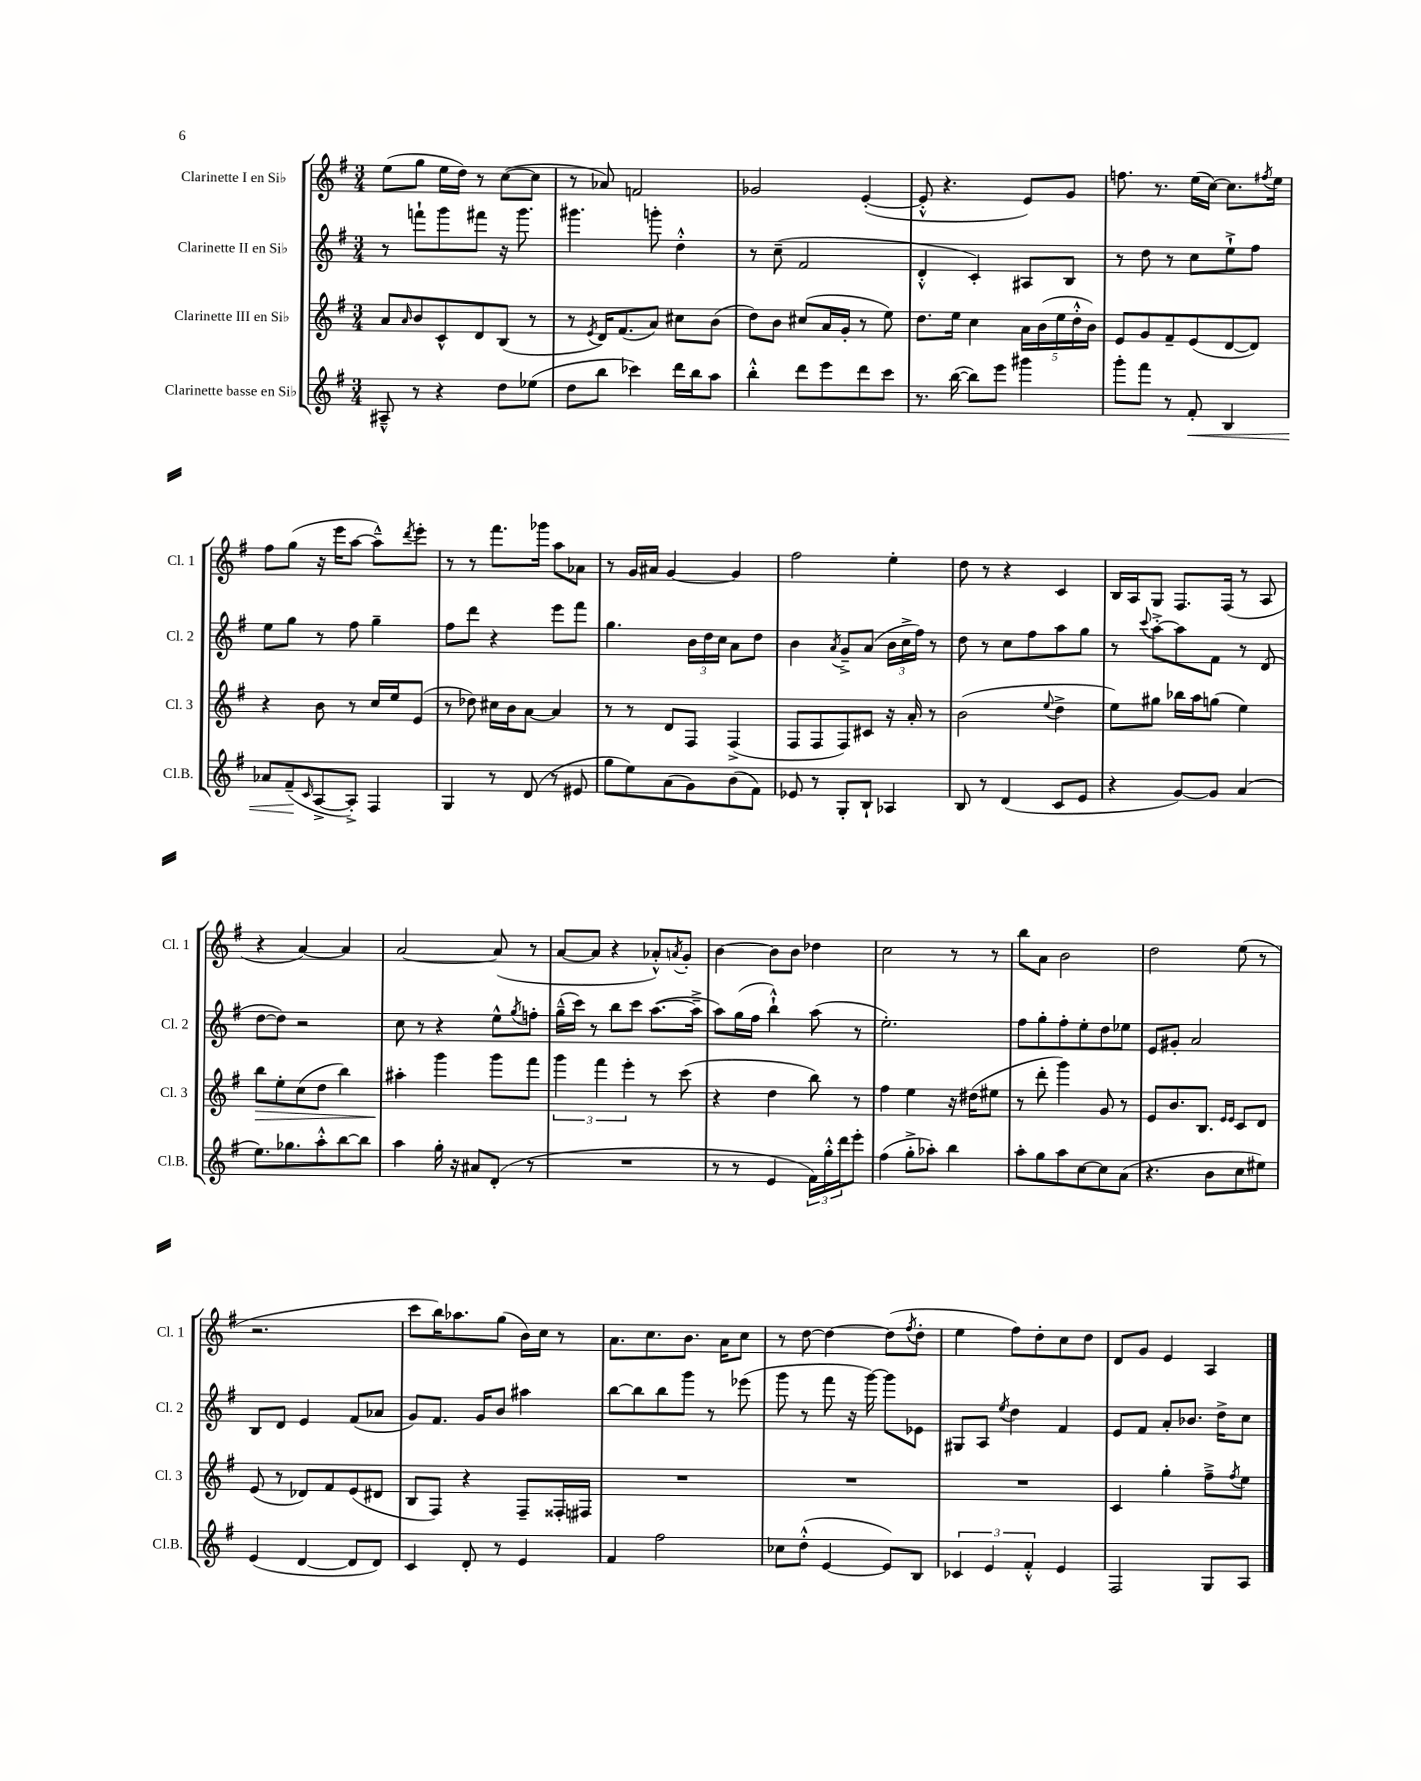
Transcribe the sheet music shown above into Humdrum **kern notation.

**kern	**kern	**kern	**kern
*staff4	*staff3	*staff2	*staff1
*clefG2	*clefG2	*clefG2	*clefG2
*k[f#]	*k[f#]	*k[f#]	*k[f#]
*M3/4	*M3/4	*M3/4	*M3/4
8A#~^^/	8a/L	8r	(8ee\L
.	16qqa/	.	.
8r	8b/	8fff`\L	8gg\J
4r	8c^^/	8ggg\	16ee\LL
.	.	.	16dd\JJ)
.	8d/	8fff#\J	8r
8dd\L	(8B/J	16r	([8cc\L
.	.	8.ggg\	.
(8ee-\J	8r	.	8cc\]J
=	=	=	=
8dd\L	8r	4.ggg#\	8r
.	8qe/	.	.
8bb\J	16d/LK)	.	8a-/)
.	(8.f#/	.	.
4ccc-\)	.	.	2f/
.	8a/J)	8ggg'\	.
16ddd\LL	8cc#\L	4dd'^^\	.
16bb\J	.	.	.
8aa\J	(8b\J	.	.
=	=	=	=
4bb'^^\	8dd\L)	8r	2g-/
.	8b\J	(8cc~\	.
8ddd\L	(8cc#/L	2f#/	.
8eee\	16a/L	.	.
.	16g'/JJ	.	.
8ddd\	8r	.	([4e'/
8ccc\J	8ee\)	.	.
=	=	=	=
8.r	8.dd\L	4d'^^/	8e'^^/]
.	.	.	4.r
([16bb\	16ee\Jk	.	.
8bb\]L)	4cc\	4c'/)	.
8eee\J	.	.	.
4ggg#\	20a\LL	8A#/L	8e/L)
.	(20b\	.	.
.	20ee\	.	.
.	.	8B/J	8g/J
.	20dd'^^\	.	.
.	20b\JJ)	.	.
=	=	=	=
8ggg'\L	8e/L	8r	8.ff\
8fff#\J	8g/	8dd\	.
.	.	.	8.r
8r	8f#~/	8r	.
8f#'/	(8e/	8cc\L	(16ee\LL
.	.	.	[16cc\JJ)
4B/	[8d/	8ee`^\	8.cc\]L
.	8d/]J)	8ff#\J	.
.	.	.	8qff#/
.	.	.	16ee\Jk
=	=	=	=
8a-/L	4r	8ee\L	8ff#\L
(8f#~/	.	8gg\J	(8gg\J
16qqc/	.	.	.
[8A^/	8b\	8r	16r
.	.	.	16eee\LK
8A'^/]J)	8r	8ff#\	[8aa\J
4F#/	16cc/LL	4gg~\	8aa~^^\]L)
.	16ee/J	.	.
.	.	.	8qddd/
.	(8e/J	.	8eee'\J
=	=	=	=
4G/	8r	8ff#\L	8r
.	8dd-\)	8ddd\J	8r
8r	16cc#\LL	4r	8.fff#\L
.	16b\J	.	.
(8d/	[8a\J	.	.
.	.	.	16ggg-\Jk
8r	4a/]	8eee\L	8aa\L
8e#/	.	8fff#\J	8a-\J
=	=	=	=
8gg\L	8r	4.gg\	8r
8ee\)	8r	.	16g/LL
.	.	.	16a#/JJ
(8a\	8d/L	.	[4g/
8g\)	8F#/J	24b\LL	.
.	.	24dd\	.
.	.	24cc\JJ	.
(8b\	(4F#^/	8a\L	4g/]
8f#\J)	.	8dd\J	.
=	=	=	=
8e-/	8F#/L	4b\	2ff#\
8r	8F#/	.	.
.	.	8qa/	.
8G'/L	8F#/)	8g~^/L	.
8B`/J	8c#/J	(8a/J	.
4A-/	16r	24b\LL	4ee'\
.	.	24cc^\	.
.	16a'/	.	.
.	.	24ff#\JJ)	.
.	8r	8r	.
=	=	=	=
8B/	(2b\	8dd\	8dd\
8r	.	8r	8r
(4d/	.	8cc\L	4r
.	.	8ff#\	.
.	8qqee/	.	.
8c/L	4dd^\	8aa\	4c/
8e/J	.	8gg\J	.
=	=	=	=
4r	8ee\L)	8r	16B/LL
.	.	.	16A/J
.	.	8qqccc/	.
.	8gg#\J	[8aa'^\L	8G/J
[8g/L)	16bb-\LL	8aa\]	8.F#/L
.	16aa\J	.	.
8g/]J	(8gg\J	8f#\J	.
.	.	.	(16F#/Jk
(4a/	4ee\)	8r	8r
.	.	(8d/	8A/
=	=	=	=
8.ee\L)	8bb\L	[8dd\L	4r
.	8ee'\	8dd\]J)	.
8.gg-\	.	.	.
.	(8cc\	2r	[4a/)
8aa'^^\	8dd\J	.	.
[8bb\	4bb\)	.	4a/]
8bb\]J	.	.	.
=	=	=	=
4aa\	4aa#'\	8cc\	[2a/
.	.	8r	.
16gg'\	4ggg\	4r	.
16r	.	.	.
8a#/L	.	.	.
(8d'/J	8ggg\L	8ee^^\L	(8a/]
.	.	8qgg/	.
8r	8fff#\J	8ff'\J	8r
=	=	=	=
2.r	6ggg\	(16gg~^^\LL	[8a/L
.	.	16ccc\JJ)	.
.	.	8r	8a/]J
.	6fff#\	.	.
.	.	8bb\L	4r
.	6eee'\	.	.
.	.	8ccc\J	.
.	8r	([8.aa\L	8a-'^^/L)
.	.	.	8qa/
.	(8ccc\	.	8g'/J
.	.	16aa~^\]Jk	.
=	=	=	=
8r	4r	8aa\L)	[4b\
8r	.	(16gg\L	.
.	.	16ff#\JJ	.
4e/	4dd\	4bb`^^\)	8b\]L
.	.	.	8b\J
24f#\LL)	8bb\)	(8aa\	4dd-\
24gg'^^\	.	.	.
24ddd\J	.	.	.
8eee'\J	8r	8r	.
=	=	=	=
(4ff#\	4ff#\	2.ee'\)	2cc\
8gg'^\L	4ee\	.	.
8aa-'\J)	.	.	.
4bb\	16r	.	8r
.	(16dd#\LK	.	.
.	8ee#\J	.	8r
=	=	=	=
8aa'\L	8r	8ff#\L	8bb\L
8gg\	8ddd'\	8gg'\	8a\J
8aa\	4ggg\)	8ff#'\	2b\
[8cc\	.	8ee'\	.
8cc\]	8g/	8dd\	.
(8a\J	8r	8ee-\J	.
=	=	=	=
4.r	8e/L	8e/L	2dd\
.	8.b/	8g#'/J	.
.	.	2a/	.
.	8.B/J	.	.
8b\L	.	.	.
.	16qqe/LL	.	.
.	16qqe/JJ	.	.
8cc\	8c/L	.	(8ee\
8ee#\J)	8d/J	.	8r
=	=	=	=
(4e/	(8e/	8B/L	2.r
.	8r	8d/J	.
[4d/	8d-/L)	4e/	.
.	8f#/	.	.
8d/]L	(8e/	(8f#/L	.
8d/J)	8d#/J	8a-/J	.
=	=	=	=
4c/	8B/L	8g/L)	8ccc\L
.	8F#/J)	8.f#/J	16bb\K)
.	.	.	8.aa-\
8d'/	4r	.	.
.	.	16g/LK	.
8r	.	8b/J	(8gg\J
4e/	8F#~/L	4aa#\	16b\LL)
.	.	.	16cc\JJ
.	16F##'/L	.	8r
.	16F#/JJ	.	.
=	=	=	=
4f#/	2.r	[8bb\L	8.a\L
.	.	8bb\]	.
.	.	.	8.cc\
2ff#\	.	8bb\	.
.	.	8ggg\J	8.b\J
.	.	8r	.
.	.	.	16a\LK
.	.	(8eee-\	8cc\J
=	=	=	=
8cc-\L	2.r	8ggg\	8r
(8dd'^^\J	.	8r	[8dd\
[4e/	.	8fff#\	4dd\_
.	.	16r	.
.	.	[16ggg\)	.
8e/]L)	.	8ggg\]L	(8dd\]L
.	.	.	8qff#/
8B/J	.	8e-\J	8dd'\J
=	=	=	=
6c-/	2.r	8G#/L	4ee\
.	.	8A/J	.
6e/	.	.	.
.	.	8qee/	.
.	.	4dd\	8ff#\L)
6f#'^^/	.	.	.
.	.	.	8dd'\
4e/	.	4f#/	8cc\
.	.	.	8dd\J
=	=	=	=
2F#/	4c/	8e/L	8d/L
.	.	8f#/J	8g/J
.	4gg'\	8a'/L	4e/
.	.	8.b-/J	.
8G/L	8ff#~^\L	.	4A/
.	.	16dd^\LK	.
.	8qff#/	.	.
8A/J	8ee\J	8cc\J	.
==	==	==	==
*-	*-	*-	*-
